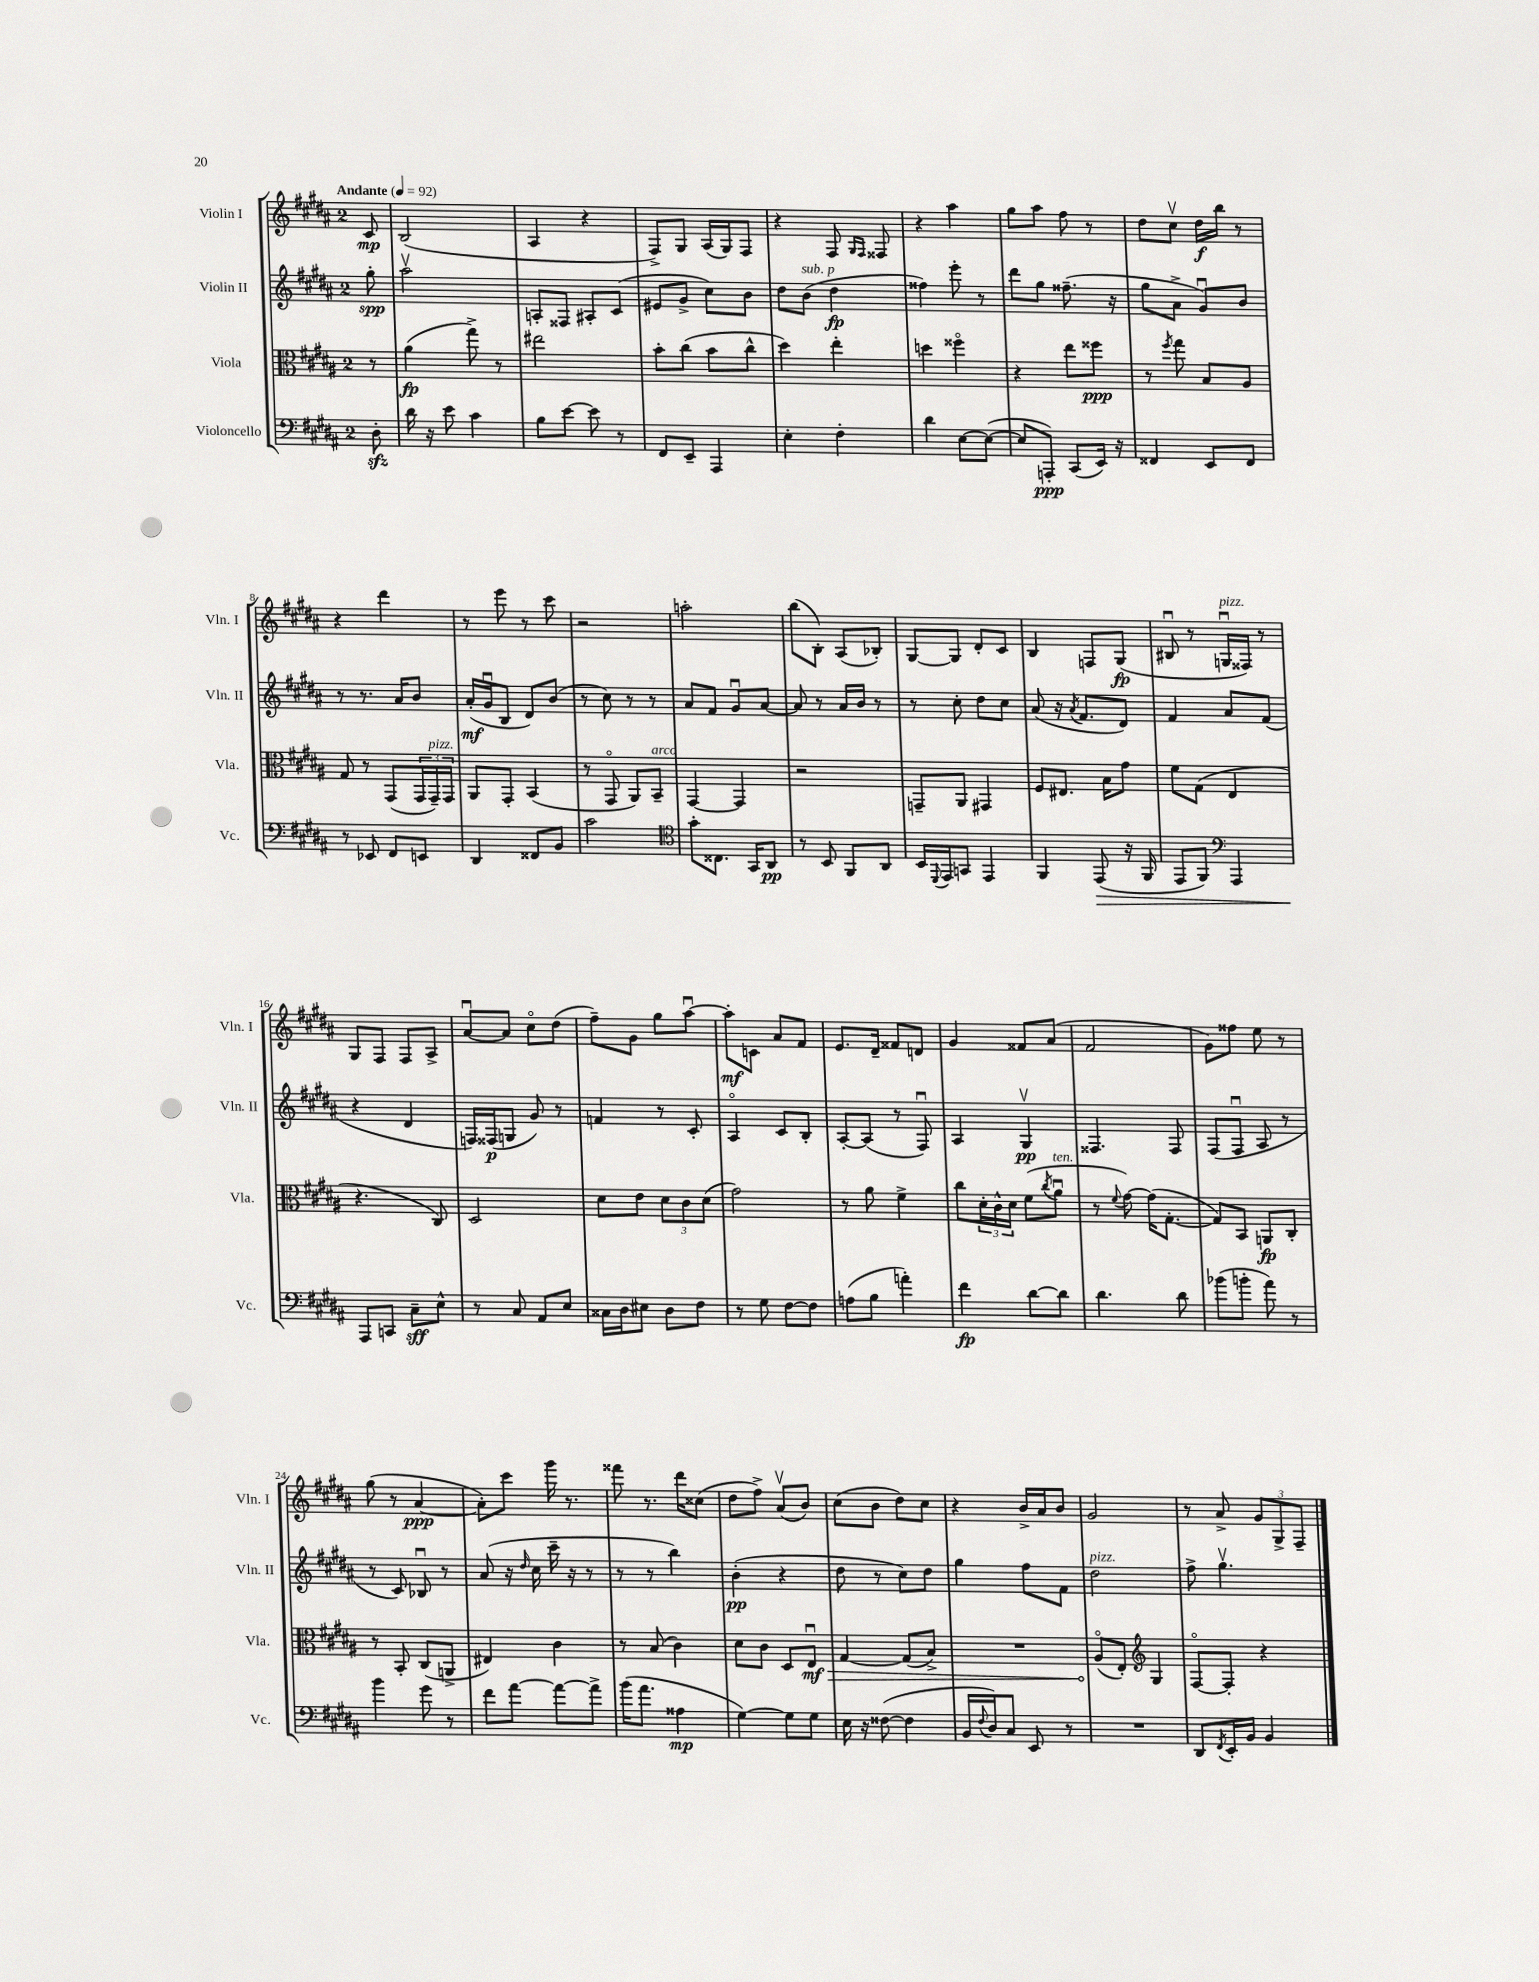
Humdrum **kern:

**kern	**dynam	**kern	**dynam	**kern	**dynam	**kern	**dynam
*part4	*part4	*part3	*part3	*part2	*part2	*part1	*part1
*staff4	*staff4	*staff3	*staff3	*staff2	*staff2	*staff1	*staff1
*I"Violoncello	*	*I"Viola	*	*I"Violin II	*	*I"Violin I	*
*I'Vc.	*	*I'Vla.	*	*I'Vln. II	*	*I'Vln. I	*
*clefF4	*	*clefC3	*	*clefG2	*	*clefG2	*
*k[f#c#g#d#a#]	*	*k[f#c#g#d#a#]	*	*k[f#c#g#d#a#]	*	*k[f#c#g#d#a#]	*
*M2/4	*	*M2/4	*	*M2/4	*	*M2/4	*
*MM92	*	*MM92	*	*MM92	*	*MM92	*
=	=	=	=	=	=	=	=
!	!	!	!	!	!	!LO:TX:a:B:t=Andante	!
8D#zz'\	.	8r	.	8gg#'\	spp	8c#/	mp
=1	=1	=1	=1	=1	=1	=1	=1
16d#\	.	(4a#\	fp	2aa#v\	.	(2B/	.
16r	.	.	.	.	.	.	.
8e\	.	.	.	.	.	.	.
4c#\	.	8gg#^\)	.	.	.	.	.
.	.	8r	.	.	.	.	.
=2	=2	=2	=2	=2	=2	=2	=2
8B\L	.	2ee#X\	.	8An'/L	.	4A#/	.
[8e\J	.	.	.	8F##X/J	.	.	.
8e\]	.	.	.	8A#X'/L	.	4r	.
8r	.	.	.	(8c#/J	.	.	.
=3	=3	=3	=3	=3	=3	=3	=3
8FF#/L	.	8b'\L	.	8e#X/L	.	8F#^/L)	.
8EE~/J	.	(8cc#\J	.	8g#^/J	.	8G#/J	.
4AAA#/	.	8b\L	.	8cc#\L)	.	(16A#/LL	.
.	.	.	.	.	.	16G#/J)	.
.	.	8cc#^^\J	.	8b\J	.	8F#/J	.
=4	=4	=4	=4	=4	=4	=4	=4
4E'\	.	4dd#\)	.	8dd#\L	.	4r	.
!	!	!	!	!LO:TX:a:i:t=sub. p	!	!	!
.	.	.	.	(8b\J	.	.	.
4F#'\	.	4ee'\	.	4dd#\	fp	8F#/	.
.	.	.	.	.	.	16qqG#/LL	.
.	.	.	.	.	.	16qqF#/JJ	.
.	.	.	.	.	.	8F##X/	.
=5	=5	=5	=5	=5	=5	=5	=5
4d#\	.	4ddn\	.	4ff##X\)	.	4r	.
[8E\L	.	4ff##X\	.	8eee'\	.	4aa#\	.
(8E\J_	.	.	.	8r	.	.	.
=6	=6	=6	=6	=6	=6	=6	=6
8E/L]	.	4r	.	8ddd#\L	.	8gg#\L	.
8AAAn'/J)	ppp	.	.	8gg#\J	.	8aa#\J	.
(8CC#/L	.	8ee\L	.	(8.ff##X~\	.	8ff#\	.
16EE/Jk)	.	8ff##X\J	ppp	.	.	8r	.
16r	.	.	.	16r	.	.	.
=7	=7	=7	=7	=7	=7	=7	=7
4FF##X/	.	8r	.	8gg#\L	.	8dd#\L	.
.	.	8qff#/	.	.	.	.	.
.	.	8gg#\	.	8a#^\J	.	8cc#v\J	.
8EE/L	.	8B/L	.	8g#u/L)	.	16dd#\LL	f
.	.	.	.	.	.	16bb\JJ	.
8FF##/J	.	8A#/J	.	8b/J	.	8r	.
!!LO:LB:g=z
=8	=8	=8	=8	=8	=8	=8	=8
8r	.	8G#/	.	8r	.	4r	.
8EE-X/	.	8r	.	8.r	.	.	.
8FF#/L	.	(8GG#/L	.	.	.	4ddd#\	.
.	.	.	.	16a#/KL	.	.	.
8EEn/J	.	24GG#/L	.	8b/J	.	.	.
!	!	!LO:TX:a:i:t=pizz.	!	!	!	!	!
.	.	24GG#~/)	.	.	.	.	.
.	.	24GG#/JJ	.	.	.	.	.
=9	=9	=9	=9	=9	=9	=9	=9
4DD#/	.	8AA#/L	.	(16a#'/LL	mf	8r	.
.	.	.	.	16g#u/J	.	.	.
.	.	8GG#'/J	.	8B/J	.	8eee\	.
8FF##X/L	.	(4BB/	.	8d#/L)	.	8r	.
8BB/J	.	.	.	(8b/J	.	8ccc#\	.
=10	=10	=10	=10	=10	=10	=10	=10
2c#\	.	8r	.	8r	.	2r	.
.	.	8GG#/	.	8cc#\)	.	.	.
.	.	8AA#/L)	.	8r	.	.	.
!	!	!LO:TX:a:i:t=arco	!	!	!	!	!
.	.	8BB~/J	.	8r	.	.	.
=11	=11	=11	=11	=11	=11	=11	=11
*clefC4	*	*	*	*	*	*	*
8g#'\L	.	[4GG#/	.	8a#/L	.	2aan'\	.
8.C##X\J	.	.	.	8f#/J	.	.	.
.	.	4GG#/]	.	8g#u/L	.	.	.
16GG#/KL	.	.	.	.	.	.	.
8AA#/J	pp	.	.	[8a#/J	.	.	.
=12	=12	=12	=12	=12	=12	=12	=12
8r	.	2r	.	8a#/]	.	(8bb\L	.
8BB/	.	.	.	8r	.	8B'\J)	.
8FF#/L	.	.	.	16a#/LL	.	(8A#/L	.
.	.	.	.	16b/JJ	.	.	.
8AA#/J	.	.	.	8r	.	8B-X'/J)	.
=13	=13	=13	=13	=13	=13	=13	=13
16BB/LL	.	8GGn~/L	.	8r	.	[8G#/L	.
8qqDD#/	.	.	.	.	.	.	.
16EE/J	.	.	.	.	.	.	.
8GGn/J	.	8AA#/J	.	8cc#'\	.	8G#/J]	.
4EE/	.	4GG#X/	.	8dd#\L	.	8d#'/L	.
.	.	.	.	8cc#\J	.	8c#/J	.
=14	=14	=14	=14	=14	=14	=14	=14
4FF#/	.	8F#/L	.	(8a#/	.	4B/	.
.	.	8.E#X/J	.	16r	.	.	.
.	.	.	.	8qa#/	.	.	.
.	.	.	.	8.f#/L	.	.	.
!	!LO:HP:b	!	!	!	!	!	!
(8EE/	>	.	.	.	.	8Fn/L	.
.	.	16B\KL	.	.	.	.	.
16r	.	8g#\J	.	8d#/J)	.	(8G#/J	fp
16FF#/	.	.	.	.	.	.	.
=15	=15	=15	=15	=15	=15	=15	=15
8EE/L	.	8f#\L	.	4f#/	.	8B#Xu/	.
8FF#/J)	.	(8G#\J	.	.	.	8r	.
*clefF4	*	*	*	*	*	*	*
!	!	!	!	!	!	!LO:TX:a:i:t=pizz.	!
4AAA#/	.	4E/	.	8a#/L	.	16Gnu/LL	.
.	.	.	.	.	.	16F##X/JJ)	.
.	.	.	.	(8f#/J	.	8r	.
!!LO:LB:g=z
=16	=16	=16	=16	=16	=16	=16	=16
8AAA#/L	.	4.r	.	4r	.	8G#/L	.
8CCn/J	]	.	.	.	.	8F#/J	.
8C#~\L	sff	.	.	4d#/	.	8F#/L	.
8E^^\J	.	8C#/)	.	.	.	8A#^/J	.
=17	=17	=17	=17	=17	=17	=17	=17
8r	.	2D#/	.	16Fn/LL)	.	[8a#u/L	.
.	.	.	.	(16F##X/J	p	.	.
8C#/	.	.	.	8Gn/J	.	8a#/J]	.
8AA#/L	.	.	.	8g#/)	.	8cc#\L	.
8E/J	.	.	.	8r	.	(8dd#\J	.
=18	=18	=18	=18	=18	=18	=18	=18
16C##X\LL	.	8d#\L	.	4fn/	.	8ff#~\L)	.
16D#\J	.	.	.	.	.	.	.
8E#X\J	.	8e\J	.	.	.	8g#\J	.
8D#\L	.	12d#\L	.	8r	.	8gg#\L	.
.	.	12c#\	.	.	.	.	.
8F#\J	.	.	.	8c#'/	.	[8aa#u\J	.
.	.	(12d#\J	.	.	.	.	.
=19	=19	=19	=19	=19	=19	=19	=19
8r	.	2g#\)	.	4A#/	.	8aa#'\L]	mf
8G#\	.	.	.	.	.	8cn\J	.
[8F#\L	.	.	.	8c#/L	.	8a#/L	.
8F#\J]	.	.	.	8B'/J	.	8f#/J	.
=20	=20	=20	=20	=20	=20	=20	=20
(8An\L	.	8r	.	[8A#'/L	.	8.e/L	.
8B\J	.	8a#\	.	(8A#/J]	.	.	.
.	.	.	.	.	.	16d#~/Jk	.
4an'\)	.	4f#^\	.	8r	.	8f##X/L	.
.	.	.	.	8F#u/)	.	8dn/J	.
=21	=21	=21	=21	=21	=21	=21	=21
4f#\	fp	8cc#\L	.	4A#/	.	4g#/	.
.	.	24d#'\L	.	.	.	.	.
.	.	24c#^^\	.	.	.	.	.
.	.	24d#\JJ	.	.	.	.	.
[8d#\L	.	(8f#\L	.	4G#v/	pp	8f##X/L	.
.	.	8qcc#/	.	.	.	.	.
!	!	!LO:TX:a:i:t=ten.	!	!	!	!	!
8d#\J]	.	8a#u\J	.	.	.	(8a#/J	.
=22	=22	=22	=22	=22	=22	=22	=22
4.d#\	.	8r	.	4.F##X/	.	2f#/	.
.	.	8qqf#/	.	.	.	.	.
.	.	[8g#\)	.	.	.	.	.
.	.	(16g#\KL]	.	.	.	.	.
.	.	[8.G#'\J	.	.	.	.	.
8d#\	.	.	.	8F##/	.	.	.
=23	=23	=23	=23	=23	=23	=23	=23
(8b-X\L	.	8G#/L])	.	(8F#/L	.	8g#\L)	.
8bn'\J	.	8BB/J	.	8F#u/J	.	8ff##X\J	.
8a#\)	.	8AAn/L	fp	8A#/	.	8ee\	.
8r	.	8C#'/J	.	8r	.	8r	.
!!LO:LB:g=z
=24	=24	=24	=24	=24	=24	=24	=24
4b\	.	8r	.	8r	.	(8gg#\	.
.	.	8BB'/	.	8c#/)	.	8r	.
8g#\	.	(8C#/L	.	8B-Xu/	.	[4a#/	ppp
8r	.	8AAn^/J	.	8r	.	.	.
=25	=25	=25	=25	=25	=25	=25	=25
8f#\L	.	4E#X/)	.	(8a#/	.	8a#'\L])	.
[8a#\J	.	.	.	16r	.	8ccc#\J	.
.	.	.	.	16qqdd#/	.	.	.
.	.	.	.	16cc#\	.	.	.
8a#\L_	.	4c#\	.	16ccc#~\	.	16ggg#\	.
.	.	.	.	16r	.	8.r	.
8a#^\J]	.	.	.	8r	.	.	.
=26	=26	=26	=26	=26	=26	=26	=26
(16b\KL	.	8r	.	8r	.	8fff##X\	.
8.a#\J	.	.	.	.	.	.	.
.	.	(8B/	.	8r	.	8.r	.
4A##X\	mp	4c#\)	.	4bb\)	.	.	.
.	.	.	.	.	.	16ddd#\KL	.
.	.	.	.	.	.	(8cc##X\J	.
=27	=27	=27	=27	=27	=27	=27	=27
[4G#\)	.	8d#\L	.	(4b'\	pp	8dd#\L	.
.	.	8c#\J	.	.	.	8ff#^\J)	.
8G#\L]	.	8D#/L	.	4r	.	(8a#v/L	.
!	!	!	!LO:HP:b	!	!	!	!
8G#\J	.	8Eu/J	> mf	.	.	8b/J)	.
=28	=28	=28	=28	=28	=28	=28	=28
16E\	.	[4G#/	.	8dd#\	.	(8cc#\L	.
16r	.	.	.	.	.	.	.
([8F##X\	.	.	.	8r	.	8b\J	.
4F##\]	.	(8G#/L]	.	8cc#\L)	.	8dd#\L)	.
.	.	8B^/J)	.	8dd#\J	.	8cc#\J	.
=29	=29	=29	=29	=29	=29	=29	=29
16BB/LL	.	2r	.	4gg#\	.	4r	.
8qqF#/	.	.	.	.	.	.	.
16D#/J)	.	.	.	.	.	.	.
8C#/J	.	.	.	.	.	.	.
8EE/	.	.	.	8ff#\L	.	16b^/LL	.
.	.	.	.	.	.	16a#/J	.
8r	.	.	.	8f#\J	.	8b/J	.
=30	=30	=30	=30	=30	=30	=30	=30
!	!	!	!	!LO:TX:a:i:t=pizz.	!	!	!
2r	.	(8A#/L	.	2dd#\	.	2g#/	.
.	.	8E'/J)	]	.	.	.	.
*	*	*clefG2	*	*	*	*	*
.	.	4G#/	.	.	.	.	.
=31	=31	=31	=31	=31	=31	=31	=31
8DD#/L	.	[8F#/L	.	8ff#^\	.	8r	.
8qFF#/	.	.	.	.	.	.	.
16EE'/L	.	8F#'/J]	.	4.gg#v\	.	8a#^/	.
16BB/JJ	.	.	.	.	.	.	.
4BB/	.	4r	.	.	.	12g#/L	.
.	.	.	.	.	.	12G#^/	.
.	.	.	.	.	.	12F#~/J	.
==	==	==	==	==	==	==	==
*-	*-	*-	*-	*-	*-	*-	*-
